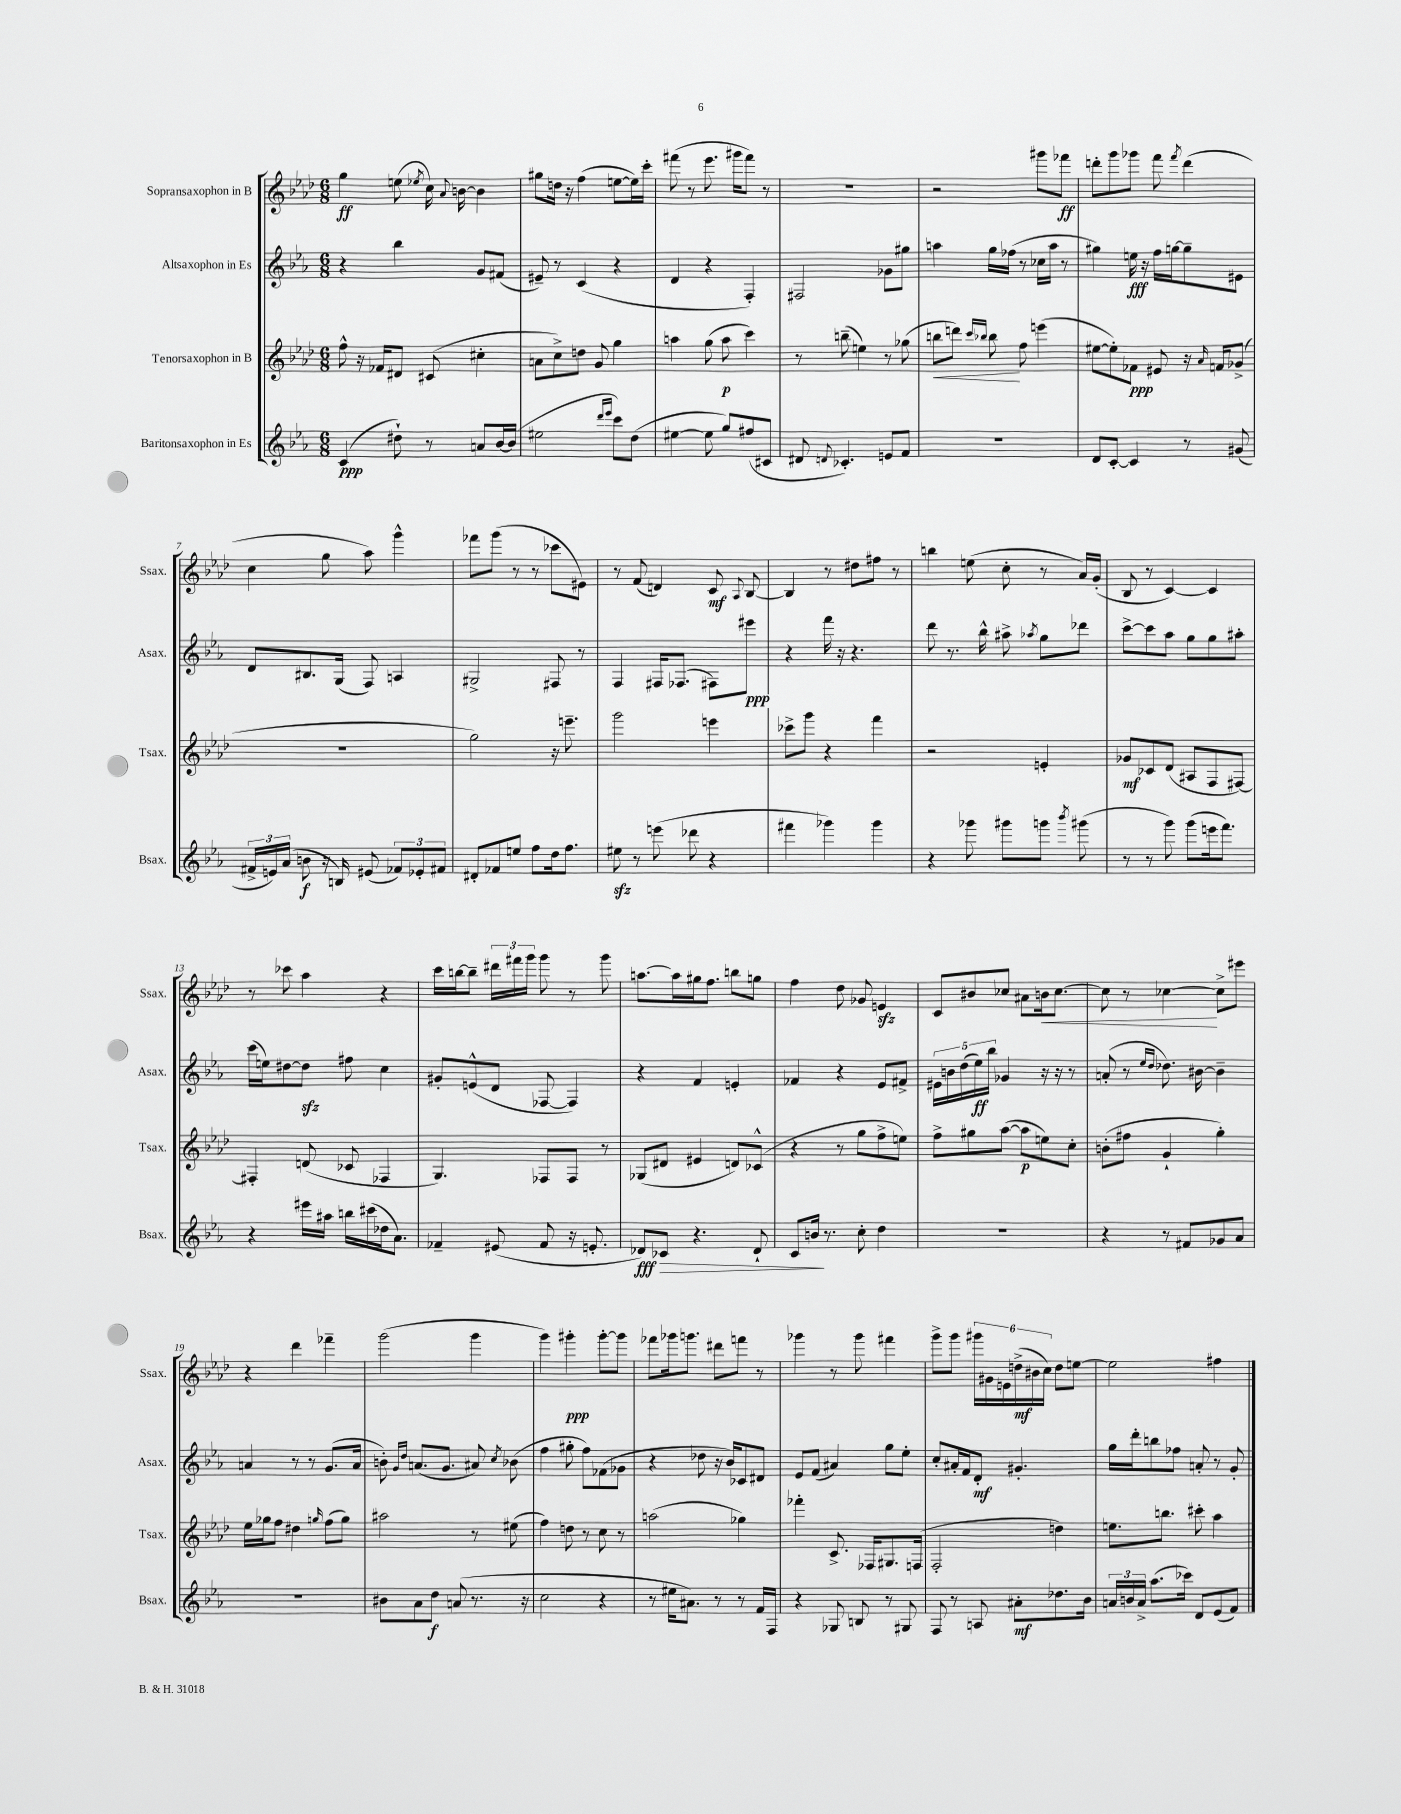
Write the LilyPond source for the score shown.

<<
\new StaffGroup <<
\new Staff = "s0" \with { instrumentName = "Sopransaxophon in B" shortInstrumentName = "Ssax." } {
    \clef treble \key aes \major \numericTimeSignature \time 6/8
    \autoBeamOff g''4\ff e''8( \acciaccatura { ees''8 } c''16) \appoggiatura { aes'8 } b'16~ b'4 |
    gis''8[ d''16] r16 f''4( e''8[~ e''16) c'''16]-. |
    fis'''8( r8 ees'''8. gis'''16[ fis'''8]) r8 |
    R2. |
    r2 gis'''8[ fes'''8]\ff |
    d'''8[-. g'''8 ges'''8] f'''8 \acciaccatura { f'''8 } d'''4( |
    c''4 g''8 aes''8) g'''4-^ |
    fes'''8[ g'''8]( r8 r8 ces'''8[ eis'8]) |
    r8 f'8( d'4) c'8\mf \appoggiatura { aes8 } bes8~ |
    bes4 r8 dis''8[ fis''8] r8 |
    b''4 e''8( c''8-. r8 aes'16[) g'16]-.( |
    bes8 r8 c'4~) c'4 |
    r8 ces'''8 aes''4 r4 |
    c'''16[ b''16~ b''8]-- \tuplet 3/2 { dis'''16[ fis'''16 g'''16] } g'''8 r8 g'''8 |
    a''8.[~ a''16 gis''16 f''8.] b''8[ g''8] |
    f''4 des''8 ges'8 e'4\sfz |
    c'8[ bis'8 ces''8] ais'8[ b'16\< ces''8.]~ |
    ces''8 r8 ces''4~\! ces''8[-> eis'''8] |
    r4 des'''4 fes'''4-- |
    g'''2( g'''4 |
    g'''4) gis'''4-.\ppp gis'''8[~-. gis'''8] |
    fes'''8[ ges'''16 g'''8.] dis'''8[ f'''8] r8 |
    ges'''4 r8 ges'''8 fis'''4 |
    g'''8[-> g'''8] \tuplet 6/4 { gis'''16[ gis'16 e'16 d''16->\mf( bis'16 c''16]) } d''8[ e''8]~ |
    e''2 fis''4 \bar "|." |
}
\new Staff = "s1" \with { instrumentName = "Altsaxophon in Es" shortInstrumentName = "Asax." } {
    \clef treble \key ees \major \numericTimeSignature \time 6/8
    \autoBeamOff r4 bes''4 g'8[ fis'8]( |
    eis'8--) r8 c'4( r4 |
    d'4 r4 f4-.) |
    fis2 ges'8[ gis''8] |
    a''4 g''16[ fes''16]( r8 ces''16[ a''16] r8 |
    gis''4) e''16\fff r16 f''16[ g''16~ g''8-- eis'8] |
    d'8[ bis8. g16]( f8) a4 |
    gis2-> fis8 r8 |
    f4 fis16[ fes8.]( fis8[) eis'''8]\ppp |
    r4 f'''16 r16 r4. |
    d'''8 r8. bes''16-^ ais''8-> \acciaccatura { aes''8 } g''8[ des'''8] |
    c'''8[~-> c'''8 aes''8] g''8[ g''8 ais''8]-. |
    c'''16[( e''16) dis''8~ dis''8]\sfz fis''8 c''4 |
    gis'8[-. e'8-^( d'8] fes8~ fes4) |
    r4 f'4 e'4-. |
    fes'4 r4 ees'8[ fis'8]-> |
    \tuplet 5/4 { eis'16[ b'16 d''16( ees''16\ff) bes''16] } ges'4 r16 r16 r8 |
    a'8-.( r8 \grace { ees''16[ d''16] } des''8.) bis'16~ bis'4-- |
    a'4 r8 r8 g'8.[( a'16] |
    b'8-.) \grace { g'16[ d''16] } a'8.[( g'8.] ais'8) \acciaccatura { c''8 } bes'8( |
    f''4 gis''8-. f''8[) fes'8( ges'8] |
    r4 des''8 r16 bes'16[) ces'8 dis'8] |
    ees'8[ f'8]( ais'4) g''8[ ees''8]-. |
    c''8[-. ais'16-. f'16 d'8]-.\mf gis'4.-. |
    g''16[ d'''16-. b''8 fes''8] a'8-. r8 g'8-. \bar "|." |
}
\new Staff = "s2" \with { instrumentName = "Tenorsaxophon in B" shortInstrumentName = "Tsax." } {
    \clef treble \key aes \major \numericTimeSignature \time 6/8
    \autoBeamOff f''8-^ r16 fes'16[ dis'8] cis'8( cis''4-. |
    a'8[ c''8->) d''8] g'8 g''4 |
    a''4 g''8( a''8\p c'''4) |
    r8 b''8--( e''4) r8 ges''8( |
    b''8[\< d'''8]) \grace { c'''16[ bes''16] } bes''8\! f''8 e'''4( |
    eis''8[~ eis''8-.) fes'8]\ppp eis'8 r16 \grace { aes'16 } f'16[ ges'8]->( |
    R2. |
    g''2) r16 e'''8.-- |
    g'''2 e'''4 |
    ces'''8[-> g'''8] r4 f'''4 |
    r2 e'4-. |
    ges'8[\mf ces'8 des'8]( ais8[ f8 fis8]~) |
    fis4-. d'8( ces'8 fes4 |
    g4.) fes8[ fes8] r8 |
    ges8[( dis'8] eis'4 d'8[) ces'8]-^( |
    r4 r8 g''8[ f''8-> e''8]) |
    f''8[-> gis''8 aes''8]~( aes''8[\p e''8) c''8]-. |
    b'8[-.( fis''8] g'4-! g''4-.) |
    ees''16[ ges''16 f''8] dis''4 \grace { g''16 } f''8[( g''8]) |
    ais''2 r8 eis''8( |
    f''4) d''8 r8 c''8 r8 |
    a''2( ges''4) |
    fes'''4-. c'8.-> fes16[ gis8. f16]( |
    f2-. d''4) |
    e''8.[ b''8.] cis'''8-. aes''4 \bar "|." |
}
\new Staff = "s3" \with { instrumentName = "Baritonsaxophon in Es" shortInstrumentName = "Bsax." } {
    \clef treble \key ees \major \numericTimeSignature \time 6/8
    \autoBeamOff c'4\ppp( dis''8-!) r8 a'8[ bes'16~ bes'16]( |
    eis''2 \grace { d'''16[ ees'''16] } c'''8[) d''8]( |
    eis''4~ eis''8 g''8[) fis''8( cis'8] |
    dis'8 \appoggiatura { d'8 } ces'4.-.) e'8[ f'8] |
    R2. |
    d'8[ c'8]~-. c'4 r8 gis'8( |
    \tuplet 3/2 { fis'16[-> e'16) aes'16]( } b'8\f r16 b16) eis'8( \tuplet 3/2 { fes'8[) ees'8-. fis'8] } |
    dis'8[-. fes'8 e''8] f''8[ d''16 f''8.] |
    eis''8\sfz r8 e'''8( des'''8 r4 |
    fis'''4 ges'''4) ges'''4 |
    r4 ges'''8 gis'''8[ g'''8] \acciaccatura { bes'''8 } gis'''8( |
    r8 r8 g'''8) g'''8[( e'''16 f'''8.]) |
    r4 eis'''16[ ais''16] b''16[ cis'''16( des''16 aes'8.]) |
    fes'4-- eis'8( fes'8 r16 e'8.-. |
    des'8[\fff) ces'8]\> r4. des'8-! |
    c'8[ b'16]\! r8. c''8-. d''4 |
    R2. |
    r4 r8 fis'8[ ges'8 aes'8] |
    R2. |
    bis'8[ aes'8 d''8]\f a'8( r8. r16 |
    c''2 r4 |
    r8 eis''16[ ais'8.]) r8 r8 f'16[ f16] |
    r4 ges8 b8 r8 gis8 |
    f8 r8 a8 ais'8[-.\mf des''8. bes'16] |
    \tuplet 3/2 { a'16[ b'16 a'16]-> } aes''8.[( ces'''16]) d'8[ ees'8( f'8]) \bar "|." |
}
>>
>>
